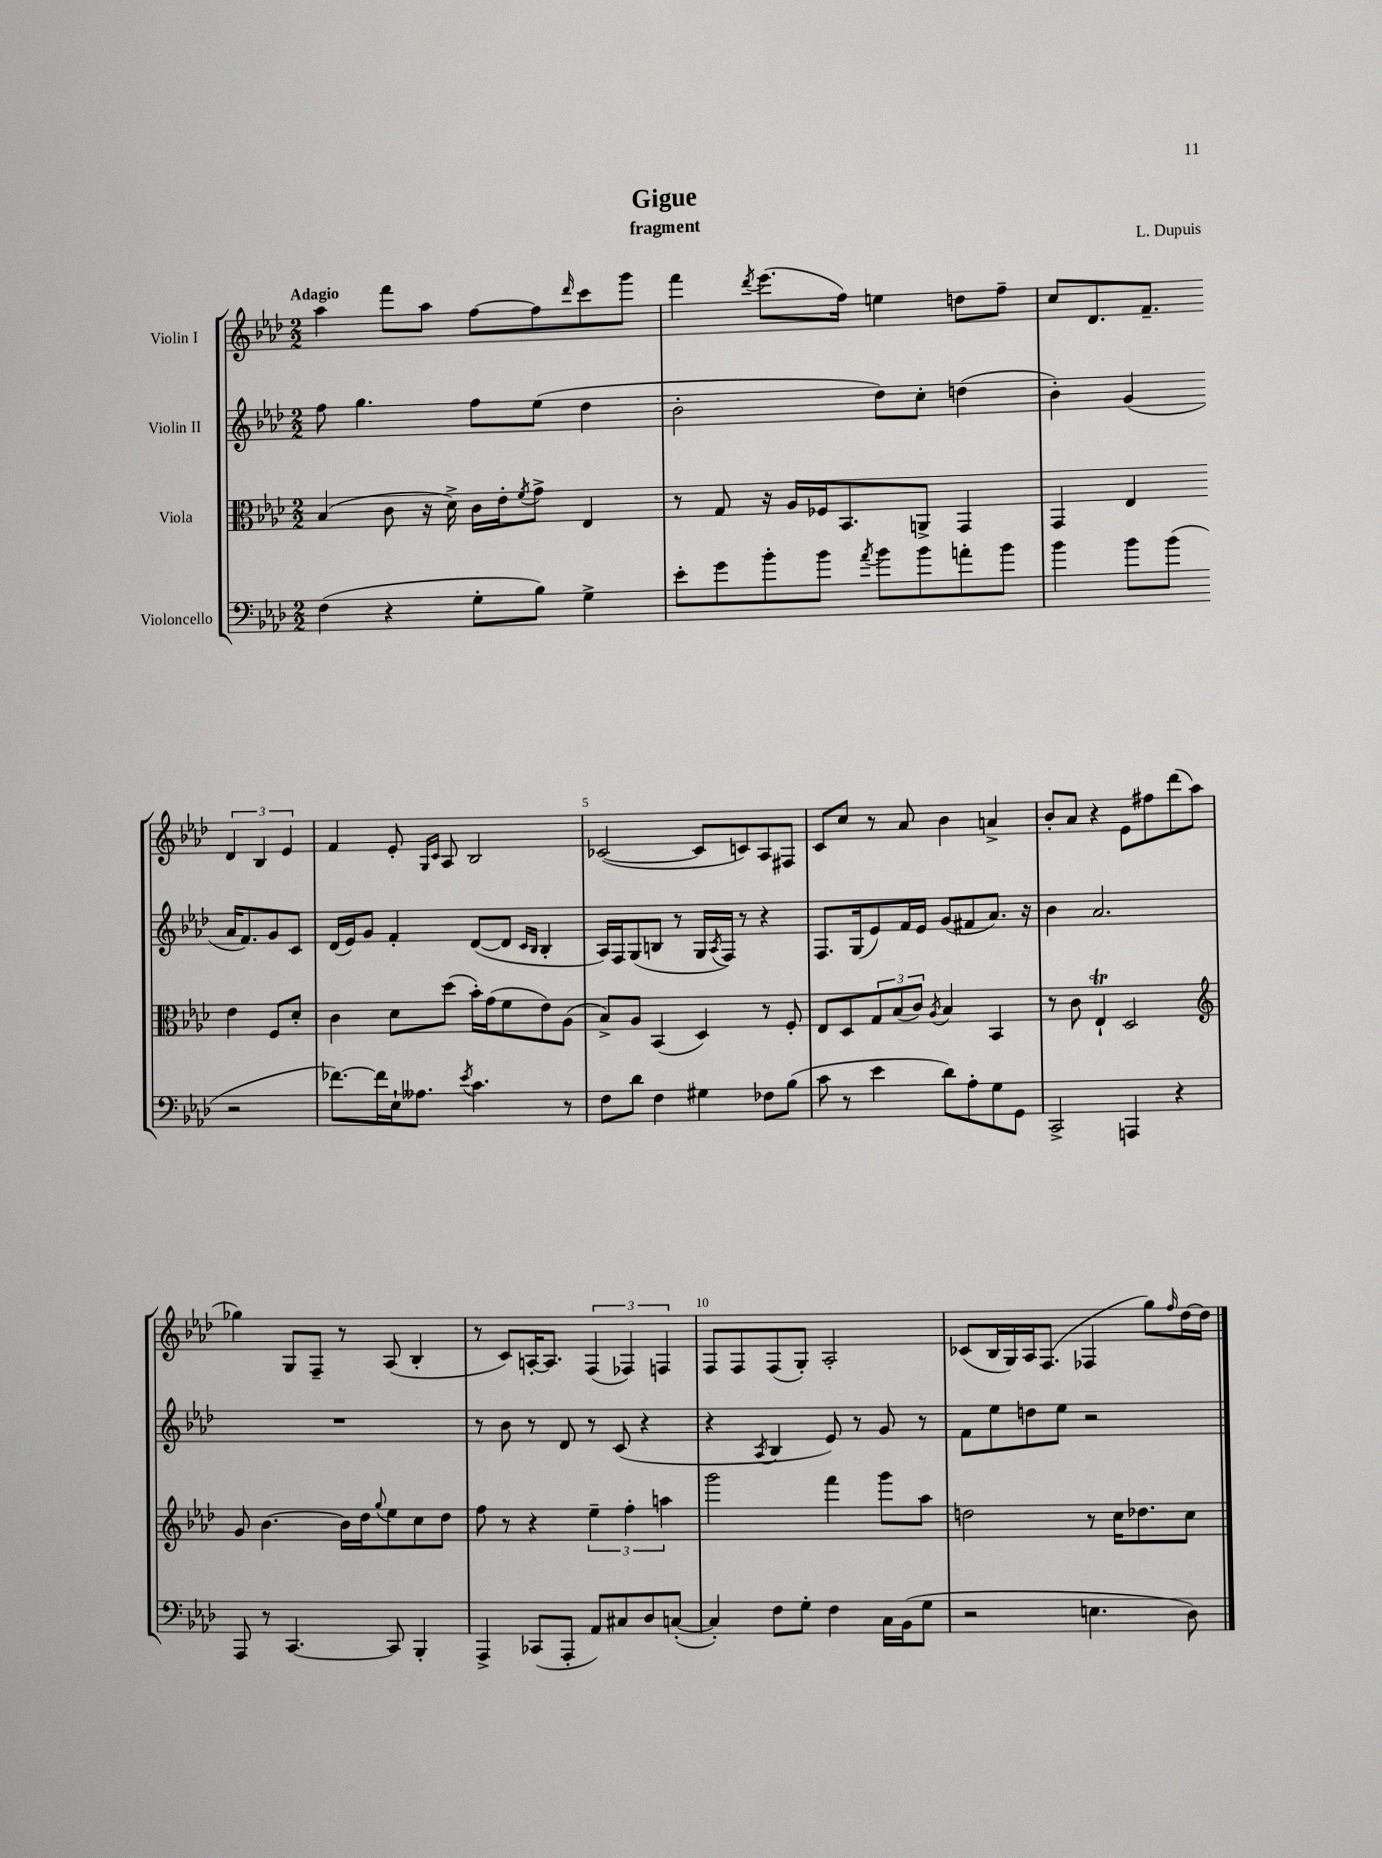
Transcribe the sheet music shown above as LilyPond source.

\header { title = "Gigue" composer = "L. Dupuis" subtitle = "fragment" }
<<
\new StaffGroup <<
\new Staff = "s0" \with { instrumentName = "Violin I" } {
    \clef treble \key aes \major \numericTimeSignature \time 2/2 \tempo "Adagio"
    aes''4 f'''8 aes''8 f''8~ f''8 \grace { des'''16 } c'''8 g'''8 |
    f'''4 \acciaccatura { des'''8 } ees'''8.( f''16) e''4 d''8 f''8-- |
    c''8 des'8. f'8.-- \tuplet 3/2 { des'4 bes4 ees'4 } |
    f'4 ees'8-. \grace { g16 c'16 } aes8 bes2 |
    ces'2~( ces'8 c'8) aes8 fis8 |
    c'8 c''8 r8 aes'8 bes'4 a'4-> |
    bes'8-. aes'8 r4 ees'8 fis''8 des'''8( aes''8 |
    ges''4) g8 f8-- r8 aes8( bes4-. |
    r8 c'8) a16~-. a8. \tuplet 3/2 { f4( fes4) f4 } |
    f8 f8 f8( g8-.) aes2-. |
    ces'8( bes16 g16) aes16 f8.( fes4 g''8) \grace { f''16 } des''16~ des''16 \bar "|." |
}
\new Staff = "s1" \with { instrumentName = "Violin II" } {
    \clef treble \key aes \major \numericTimeSignature \time 2/2
    f''8 g''4. f''8 ees''8( des''4 |
    bes'2-. des''8) c''8-. d''4( |
    bes'4-.) g'4( aes'16 f'8.) g'8 c'8 |
    des'16( ees'16) g'8 f'4-. des'8~( des'8 \grace { c'16 bes16 } bes4-. |
    aes16) f16 g8( b8 r8 g16 \acciaccatura { aes8 } f16) r8 r4 |
    f8. g16( ees'8) f'16 ees'16 g'8( fis'8 aes'8.) r16 |
    bes'4 aes'2. |
    R1 |
    r8 bes'8 r8 des'8 r8 c'8( r4 |
    r4 \acciaccatura { aes8 } bes4 ees'8) r8 g'8 r8 |
    f'8 ees''8 d''8 ees''8 r2 \bar "|." |
}
\new Staff = "s2" \with { instrumentName = "Viola" } {
    \clef alto \key aes \major \numericTimeSignature \time 2/2
    bes4( c'8 r16 des'16->) c'16 ees'16-. \acciaccatura { f'8 } g'8-> ees4 |
    r8 g8 r16 aes16 fes16 bes,8. a,8-> g,4 |
    g,4 ees4 ees'4 f8 des'8-. |
    c'4 des'8 des''8( bes'16-.) g'16( f'8 ees'8) aes8( |
    bes8->) aes8 bes,4( des4) r8 f8-. |
    ees8 des8 \tuplet 3/2 { g8 bes8( c'8) } \acciaccatura { aes8 } bes4 bes,4 |
    r8 c'8 ees4-!\trill des2 |
    \clef treble g'8 bes'4.~ bes'16 des''16 \appoggiatura { g''8 } ees''8 c''8 des''8 |
    f''8 r8 r4 \tuplet 3/2 { ees''4-- f''4-. a''4 } |
    g'''2 f'''4 g'''8 aes''8 |
    d''2 r8 c''16 des''8. c''8 \bar "|." |
}
\new Staff = "s3" \with { instrumentName = "Violoncello" } {
    \clef bass \key aes \major \numericTimeSignature \time 2/2
    f4( r4 g8-. bes8) g4-> |
    ees'8-. g'8 bes'8-. bes'8 \acciaccatura { aes'8 } bes'8 bes'8 a'8-. bes'8 |
    bes'4 bes'8 bes'8( r2 |
    fes'8.~) fes'16 ees16-! aeses8. \acciaccatura { ees'8 } c'4. r8 |
    f8 des'8 f4 gis4 fes8 bes8( |
    c'8 r8 ees'4 des'8) aes8-. g8 g,8 |
    c,2-> a,,4 r4 |
    aes,,8 r8 c,4.~ c,8 bes,,4-. |
    aes,,4-> ces,8( aes,,8-. aes,8) cis8 des8 c8~-.( |
    c4-.) f8 g8-. f4 c16 bes,16( g8 |
    r2 e4. des8) \bar "|." |
}
>>
>>
\layout { \context { \Score \override BarNumber.break-visibility = ##(#f #t #t) barNumberVisibility = #(every-nth-bar-number-visible 5) } }
